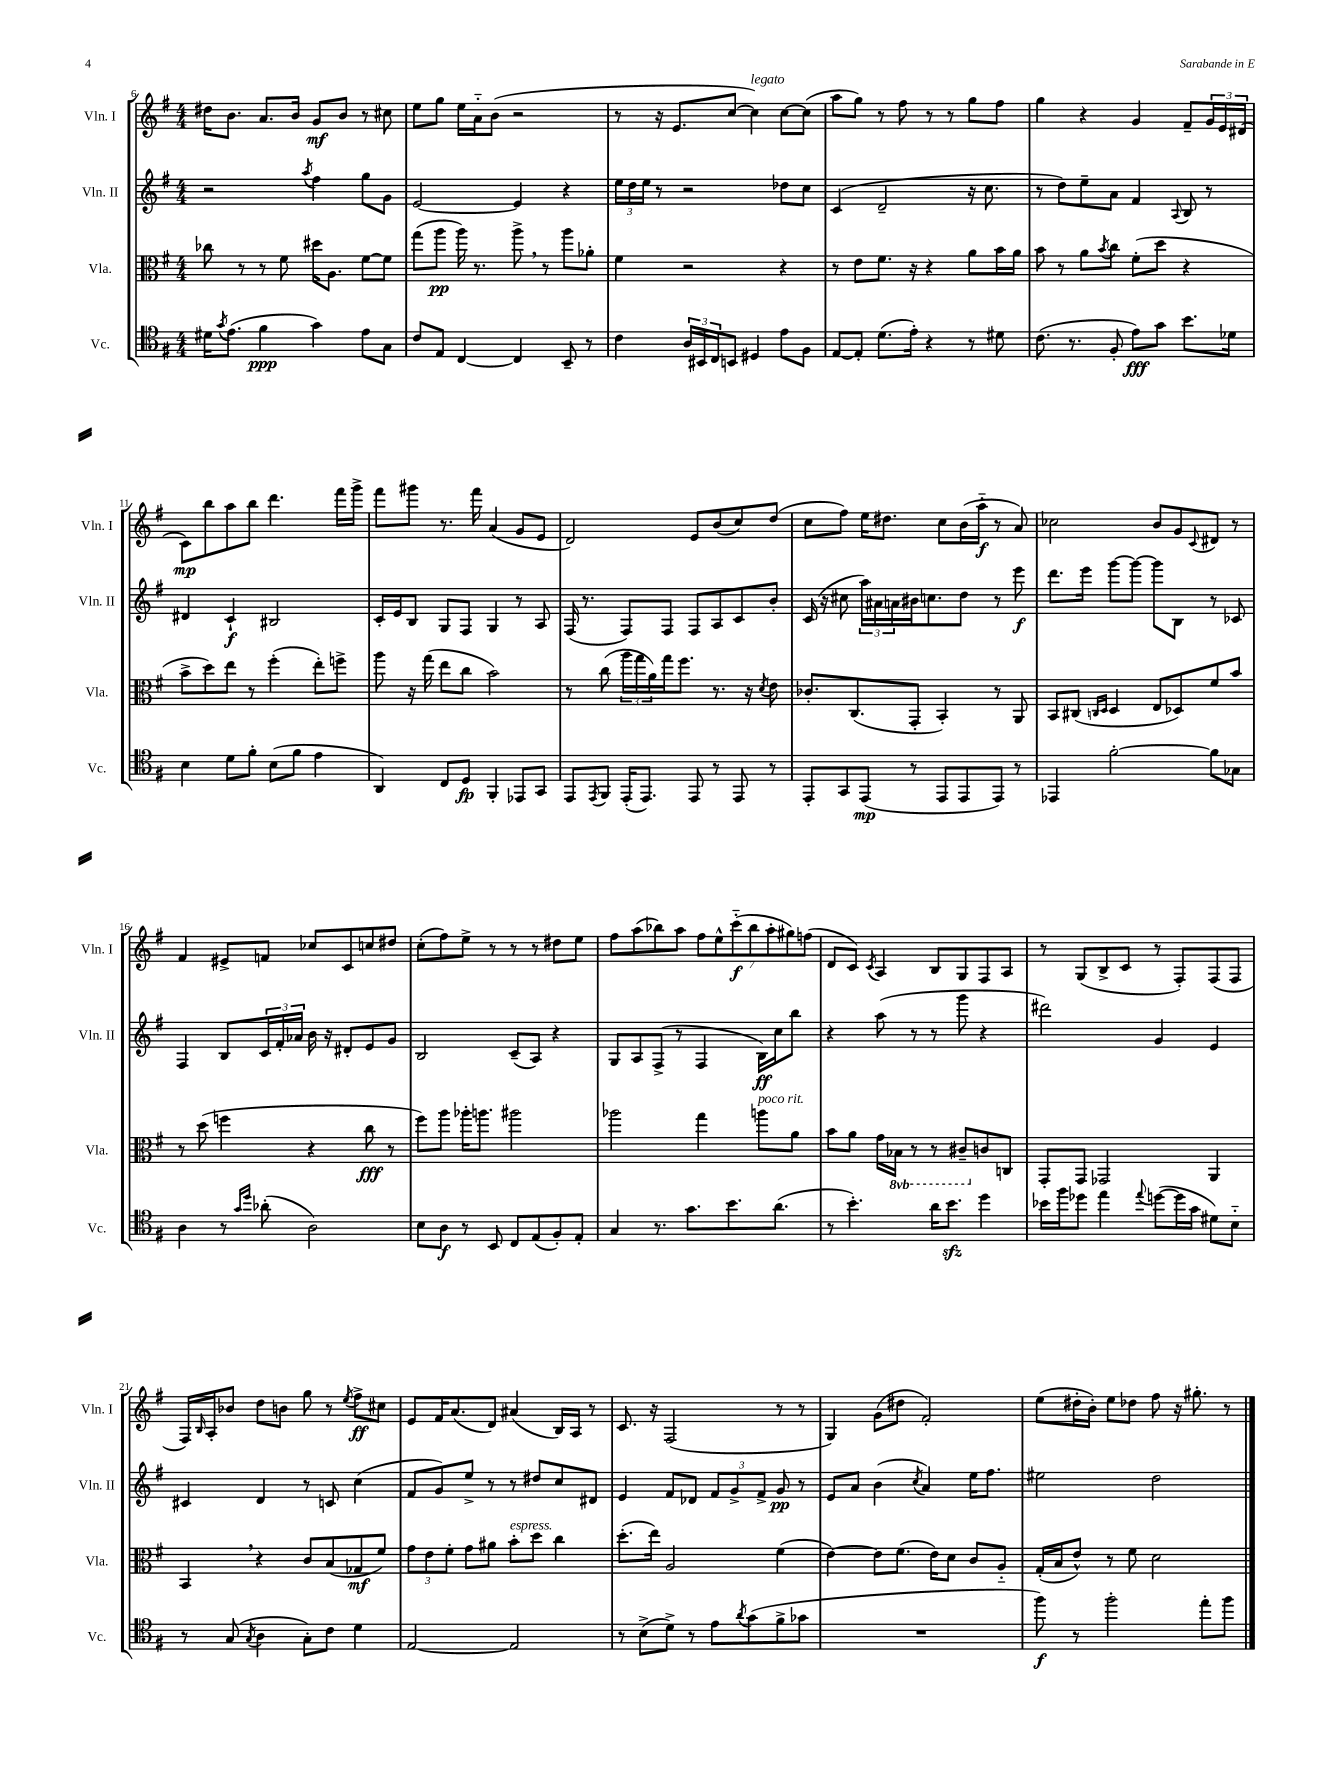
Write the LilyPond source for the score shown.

<<
\new StaffGroup <<
\new Staff = "s0" \with { instrumentName = "Vln. I" shortInstrumentName = "Vln. I" } {
    \clef treble \key g \major \numericTimeSignature \time 4/4
    dis''16 b'8. a'8. b'16 g'8\mf b'8 r8 cis''8 |
    e''8 g''8 e''16 a'16-_ b'8( r2 |
    r8 r16 e'8. c''8~ c''4^\markup { \italic "legato" }) c''8~ c''8( |
    a''8 g''8) r8 fis''8 r8 r8 g''8 fis''8 |
    g''4 r4 g'4 fis'8-- \tuplet 3/2 { g'16 e'16 dis'16( } |
    c'8\mp) b''8 a''8 b''8 d'''4. fis'''16 g'''16-> |
    fis'''8 gis'''8 r8. fis'''16 a'4( g'8 e'8 |
    d'2) e'8 b'8( c''8) d''8( |
    c''8 fis''8) e''16 dis''8. c''8 b'16( a''16-_\f r8 a'8) |
    ces''2 b'8 g'8 \appoggiatura { c'8 } dis'8 r8 |
    fis'4 eis'8-> f'8 ces''8 c'8 c''8 dis''8 |
    c''8-.( fis''8) e''8-> r8 r8 r8 dis''8 e''8 |
    fis''8 a''8( bes''8) a''8 \tuplet 7/4 { fis''8 e''8-^ c'''8-_\f( bes''8 a''8-. gis''8) f''8( } |
    d'8 c'8) \acciaccatura { c'8 } a4 b8 g8 fis8 a8 |
    r8 g8( b8-> c'8 r8 fis8-.) fis8( fis8 |
    fis16) \grace { b16 } a16-. bes'8 d''8 b'8 g''8 r8 \acciaccatura { e''8 } fis''8->\ff cis''8 |
    e'8 fis'16 a'8.( d'8) ais'4( b16) a16 r8 |
    c'8. r16 fis2( r8 r8 |
    g4) g'8( dis''8 fis'2-.) |
    e''8( dis''16-. b'16-.) e''8 des''8 fis''8 r16 gis''8.-. r8 \bar "|." |
}
\new Staff = "s1" \with { instrumentName = "Vln. II" shortInstrumentName = "Vln. II" } {
    \clef treble \key g \major \numericTimeSignature \time 4/4
    r2 \acciaccatura { a''8 } fis''4 g''8 g'8 |
    e'2~ e'4 r4 |
    \tuplet 3/2 { e''16 d''16 e''16 } r8 r2 des''8 c''8 |
    c'4( d'2-- r16 c''8. |
    r8 d''8) e''8-- a'8 fis'4 \appoggiatura { a8 } b8 r8 |
    dis'4 c'4-!\f bis2 |
    c'16-. e'16 b8 g8 fis8 g4 r8 a8 |
    fis16( r8. fis8) fis8 fis8 a8 c'8 b'8-. |
    c'16( r16 cis''8 \tuplet 3/2 { a''16) ais'16 a'16 } bis'16 c''8. d''8 r8 e'''8\f |
    d'''8. e'''16 g'''8~ g'''8~ g'''8 b8 r8 ces'8 |
    fis4 b8 \tuplet 3/2 { c'16 fis'16-. aes'16 } b'16 r16 dis'8-. e'8 g'8 |
    b2 c'8--( a8) r4 |
    g8 a8 fis8->( r8 fis4 b16\ff) c''16 b''8 |
    r4 a''8( r8 r8 g'''8 r4 |
    dis'''2) g'4 e'4 |
    cis'4 d'4 r8 c'8 c''4( |
    fis'8 g'8) e''8-> r8 r8 dis''8 c''8 dis'8 |
    e'4 fis'8 des'8 \tuplet 3/2 { fis'8 g'8-> fis'8-> } g'8\pp r8 |
    e'8 a'8 b'4( \acciaccatura { c''8 } a'4) e''16 fis''8. |
    eis''2 d''2 \bar "|." |
}
\new Staff = "s2" \with { instrumentName = "Vla." shortInstrumentName = "Vla." } {
    \clef alto \key g \major \numericTimeSignature \time 4/4 \set Staff.ottavationMarkups = #ottavation-simple-ordinals
    ces''8 r8 r8 fis'8 dis''16 a8. fis'8~ fis'8 |
    g''8( a''8\pp a''16) r8. a''8-> \breathe r8 a''8 aes'8-. |
    fis'4 r2 r4 |
    r8 e'8 fis'8. r16 r4 a'8 b'16 a'16 |
    b'8 r8 a'8 \acciaccatura { b'8 } c''8 fis'8-.( d''8 r4 |
    b'8-> d''8) e''8 r8 fis''4-.( e''8-.) f''8-> |
    a''8 r16 g''16( e''8 c''8 b'2) |
    r8 c''8( \tuplet 3/2 { a''16 g''16 a'16) } g''16 fis''8. r8. r16 \acciaccatura { d'8 } e'8 |
    ces'8.-. c8.( g,8-. b,4-.) r8 a,8 |
    b,8 cis8( \grace { c16 d16 } d4 e8 des8) fis'8 b'8 |
    r8 d''8( f''4 r4 c''8\fff r8 |
    fis''8) a''8 aes''16-. a''8. ais''2 |
    aes''2 g''4 a''8^\markup { \italic "poco rit." } a'8 |
    b'8 a'8 g'16 \ottava #-1 bes,16 r8 r8 cis8-- \ottava #0 c'!8 c8 |
    g,8-. g,8 ges,2 a,4 |
    b,4 \breathe r4 c'8 b8( ges8\mf fis'8) |
    \tuplet 3/2 { g'8 e'8 fis'8-. } g'8 ais'8 b'8-.^\markup { \italic "espress." } d''8 c''4 |
    d''8.-.( e''16) a2 fis'4( |
    e'4~) e'8 fis'8.( e'16) d'8 c'8 a8-_ |
    g16-.( b16 e'8-^) r8 fis'8 d'2 \bar "|." |
}
\new Staff = "s3" \with { instrumentName = "Vc." shortInstrumentName = "Vc." } {
    \clef tenor \key g \major \numericTimeSignature \time 4/4
    dis'16 \acciaccatura { g'8 } e'8.( fis'4\ppp g'4) e'8 g8 |
    c'8 e8 c4~ c4 b,8-- r8 |
    c'4 \tuplet 3/2 { a16 bis,16 c16 } b,8 dis4 e'8 fis8 |
    e8~ e8-. d'8.( e'16-.) r4 r8 dis'8 |
    c'8.( r8. fis8-. e'8\fff) g'8 b'8. des'16 |
    b4 d'8 fis'8-. b8( fis'8 e'4 |
    a,4) c8 d8\fp fis,4-. ees,8 g,8 |
    e,8 \acciaccatura { e,8 } fis,8 e,16-.( e,8.) e,8 r8 e,8 r8 |
    e,8-. g,8 e,8\mp( r8 e,8 e,8 e,8) r8 |
    ees,4 fis'2~-. fis'8 ges8 |
    a4 r8 \grace { g'16 d''16 } aes'8-.( a2) |
    b8 a8\f r8 b,8 c8 e8( fis8-.) e8-. |
    g4 r8. g'8. b'8. a'8.( |
    r8 b'4.-.) a'16 b'8.\sfz d''4 |
    bes'16 fis''16 des''8 e''4 \appoggiatura { e''8 } d''8~( d''16 g'16 dis'8) b8-_ |
    r8 g8( \acciaccatura { g8 } a4 g8-.) c'8 d'4 |
    e2~ e2 |
    r8 b8->( d'8->) r8 e'8 \acciaccatura { a'8 } g'8( fis'8-> ges'8 |
    R1 |
    fis''8\f) r8 fis''2-. e''8-. fis''8 \bar "|." |
}
>>
>>
\layout { \context { \Score currentBarNumber = #6 } }
